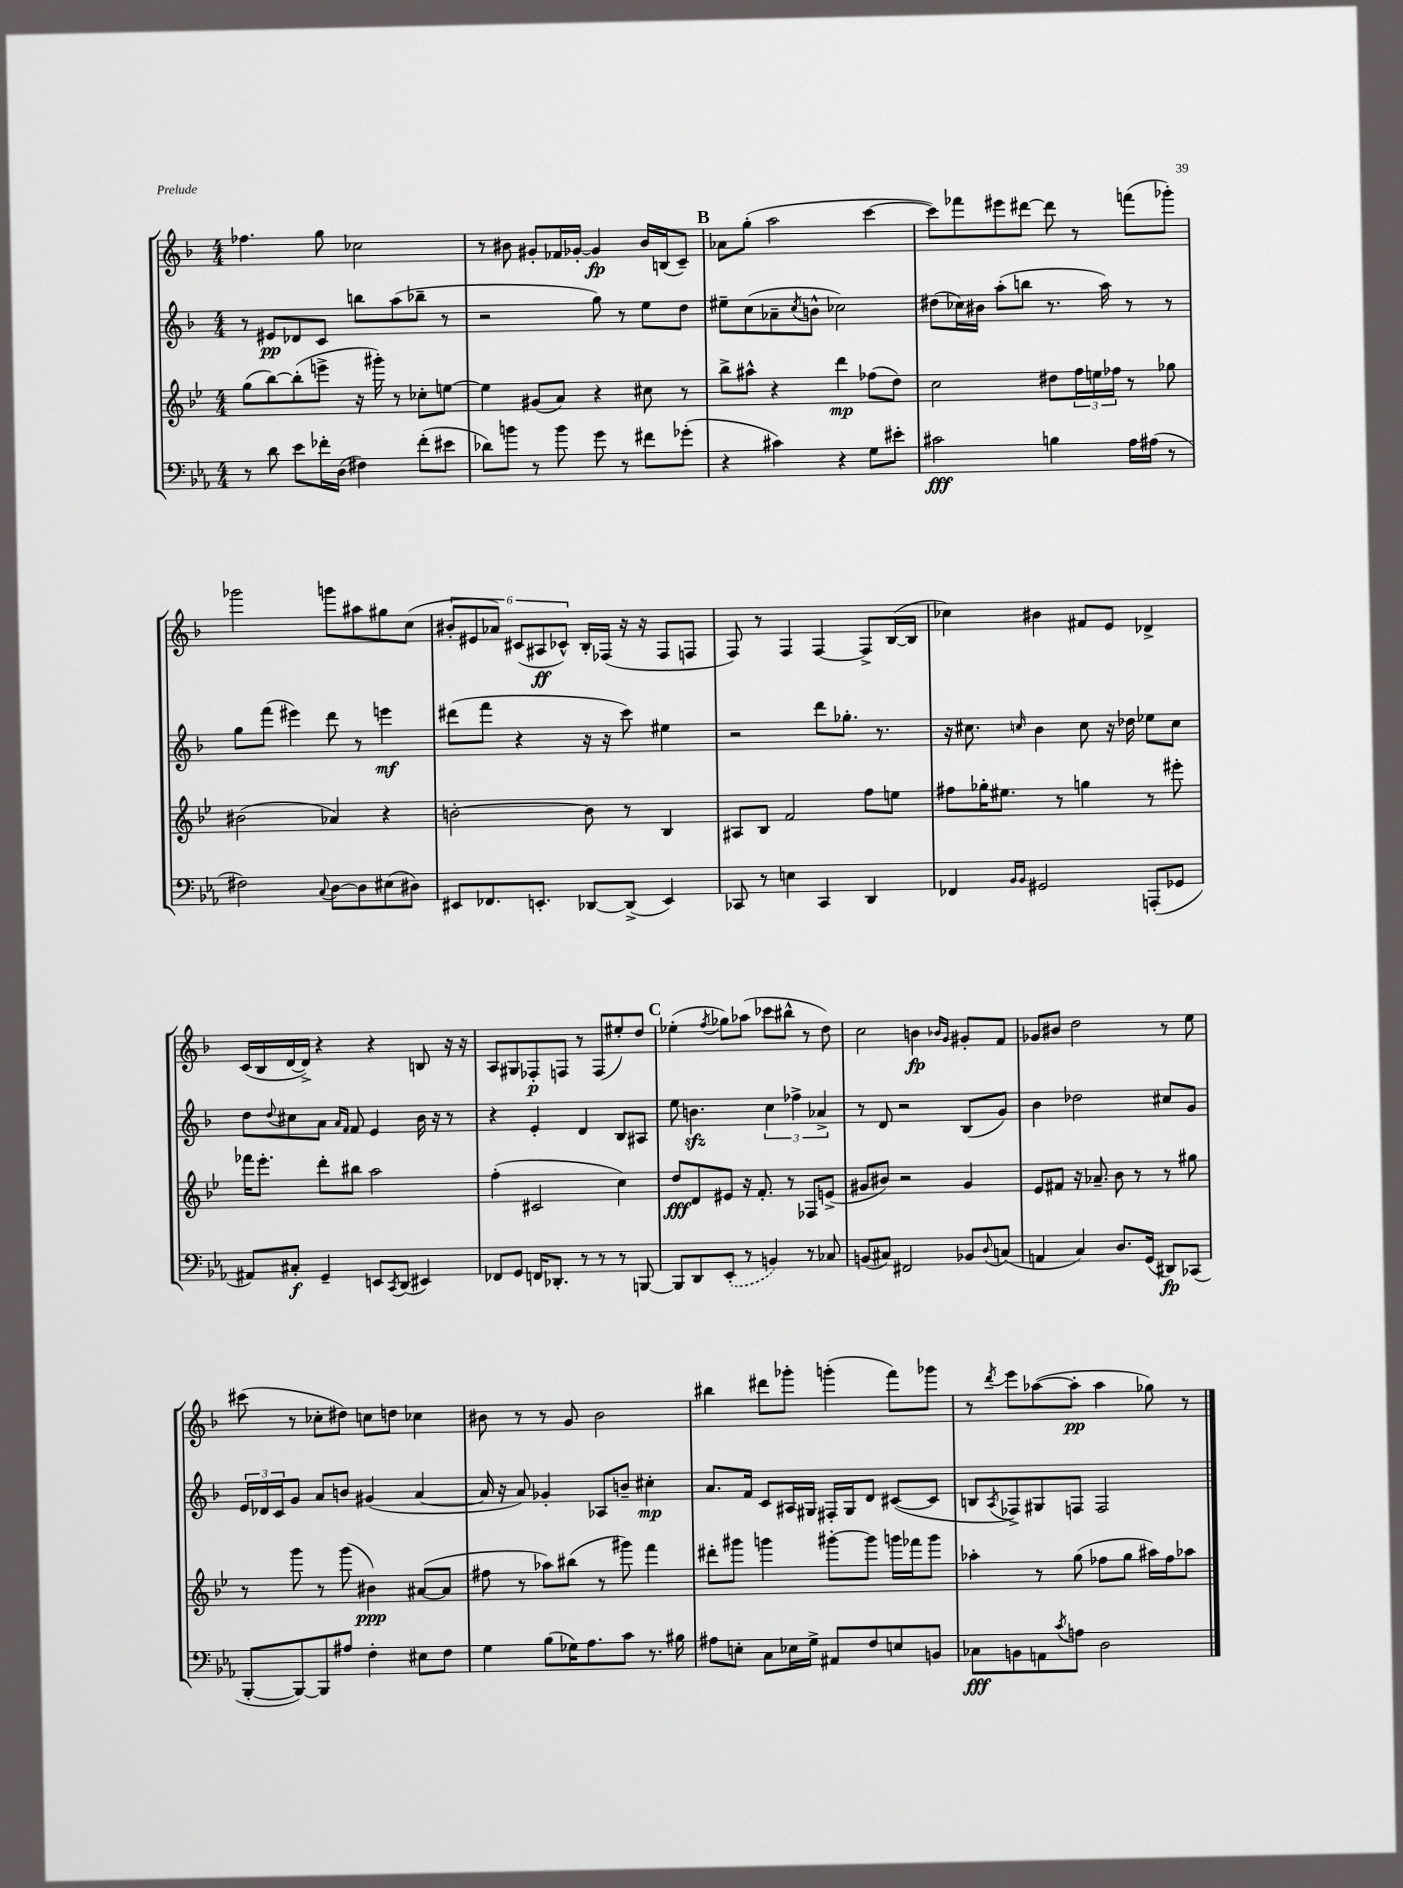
<<
\new StaffGroup <<
\new Staff = "s0" {
    \clef treble \key f \major \numericTimeSignature \time 4/4
    fes''4. g''8 ces''2 |
    r8 bis'8 gis'8-. fes'16 ges'16~-. ges'4\fp bis'16 b16( c'8--) |
    \mark \markup { \bold "B" } aes'8 g''8-.( a''2 c'''4~ |
    c'''8) fes'''8 eis'''8 dis'''8~ dis'''8 r8 f'''8( ges'''8-.) |
    ges'''2 g'''8 ais''8 gis''8 c''8( |
    \tuplet 6/4 { bis'8-. eis'8 aes'8) cis'8( ais8\ff ces'8-^) } bes16-. fes16( r16 r16 fes8 f8 |
    f8) r8 f4 f4~ f8-> bes16~( bes16 |
    ces''4) bis'4 fis'8 e'8 des'4-> |
    c'16( bes16 d'16~ d'16->) r4 r4 b8 r16 r16 |
    a8 gis8 fes8-.\p f8 r8 f8( eis''8-.) d''8 |
    \mark \markup { \bold "C" } ees''4-.( \acciaccatura { f''8 } ges''8) aes''8( ces'''8 bis''8-^ r8 d''8) |
    c''2 b'4\fp \grace { bes'16 g'16 } gis'8-. f'8 |
    ges'8 bis'8 d''2 r8 e''8 |
    cis'''8( r8 ces''8-. dis''8) c''8 d''8 ces''4 |
    bis'8 r8 r8 g'8 bis'2 |
    bis''4 dis'''8 ges'''8-. g'''4-.( f'''8) ges'''8 |
    r8 \acciaccatura { d'''8 } e'''8 aes''8~( aes''8-.\pp aes''4 ges''8) r8 \bar "|." |
}
\new Staff = "s1" {
    \clef treble \key f \major \numericTimeSignature \time 4/4
    r8 eis'8\pp des'8 c'8 b''8 a''8( bes''8-- r8 |
    r2 g''8) r8 e''8 d''8 |
    \mark \markup { \bold "B" } eis''8-- c''8( aes'8-- \acciaccatura { c''8 } b'8-^ ces''2) |
    dis''8( ces''16) bis'16 a''8-.( b''8 r8. a''16) r8 r8 |
    g''8 f'''8( eis'''4) d'''8 r8 e'''4\mf |
    dis'''8( f'''8 r4 r16 r16 c'''8) eis''4 |
    r2 d'''8 ges''8.-. r8. |
    r16 cis''8. \grace { c''16 } bes'4 c''8 r16 des''16 ees''8 c''8 |
    d''8 \appoggiatura { d''8 } cis''8 a'8 \grace { a'16 f'16 } f'8 e'4 bes'16 r16 r8 |
    r4 e'4-. d'4 bes8 ais8 |
    \mark \markup { \bold "C" } e''8 b'4.\sfz \tuplet 3/2 { c''4 fes''4-> aes'4-> } |
    r8 d'8 r2 bes8( g'8) |
    bes'4 des''2 cis''8 g'8 |
    \tuplet 3/2 { e'16 des'16 c'16 } g'8 a'8 b'8 gis'4( a'4~ |
    a'16 r16 a'8) ges'4-. aes8 b'8-- cis''4-.\mp |
    a'8. f'16 c'8 ais16 gis16 fis16-. gis16 d'8 cis'8~( cis'8 |
    b8 \acciaccatura { a8 } fes8->) gis8 f8 f2 \bar "|." |
}
\new Staff = "s2" {
    \clef treble \key bes \major \numericTimeSignature \time 4/4
    g''8( bes''8~) bes''8-.( e'''8-> r16 gis'''16-.) r8 ces''8-. e''8~ |
    e''4 gis'8( a'8) r4 cis''8 r8 |
    \mark \markup { \bold "B" } bes''8-> ais''8-^ r4 d'''4\mp fes''8( d''8) |
    c''2 dis''8 \tuplet 3/2 { f''16 e''16 fes''16 } r8 ges''8 |
    bis'2( aes'4) r4 |
    b'2~-. b'8 r8 bes4 |
    ais8 bes8 f'2 f''8 e''8 |
    fis''8 ges''16-. eis''8. r8 g''4 r8 eis'''8-. |
    fes'''16 ees'''8.-. d'''8-. bis''8 a''2 |
    f''4-.( cis'2 c''4) |
    \mark \markup { \bold "C" } d''8\fff d'8 eis'8 r16 f'8.-. r8 fes8 e'8->( |
    gis'8 bis'8) r2 gis'4 |
    ees'8 fis'8 r16 aes'8.-- bes'8 r8 r8 gis''8 |
    r8 g'''8 r8 g'''8( bis'4\ppp) ais'8~( ais'8 |
    fis''8 r8 aes''8) bis''8( r8 gis'''8) f'''4 |
    dis'''8-. gis'''8 g'''4 gis'''8~-. gis'''8 g'''16 fes'''16 g'''8 |
    aes''4-. r8 g''8( fes''8 g''8 ais''16) fes''16 aes''8 \bar "|." |
}
\new Staff = "s3" {
    \clef bass \key ees \major \numericTimeSignature \time 4/4
    r8 d'8 ees'8 fes'16-. d16( fis4) fes'8-.( eis'8 |
    des'8) b'8 r8 b'8 g'8 r8 fis'8 ges'8-.( |
    \mark \markup { \bold "B" } r4 cis'4) r4 g8 eis'8-. |
    cis'2\fff b4 aes16 ais16( r8 |
    fis2) \appoggiatura { c8 } d8~ d8 eis8( dis8) |
    eis,8 fes,8. e,8.-. des,8~ des,8->( e,4) |
    ces,8 r8 e4 ces,4 d,4 |
    fes,4 \grace { bes,16 bes,16 } gis,2 a,,8-.( ges,8 |
    ais,8) cis8-.\f g,4-- e,8 \acciaccatura { c,8 } d,8( eis,4) |
    fes,8 g,8 f,16 des,8.-. r8 r8 r8 b,,8~ |
    \mark \markup { \bold "C" } b,,8 d,8 \once \slurDashed ees,8-.( r8 b,4) r8 ces8 |
    b,8( cis8) fis,2 bes,8 \appoggiatura { d8 } c8( |
    a,4 c4) d8. g,16( dis,8\fp) ces,8( |
    bes,,8~-. bes,,8~) bes,,8 ais8 f4-. eis8 f8 |
    g4 bes8( ges16) aes8. c'8 r8. bis16 |
    ais8 e8-. c8 ees16 g16-> ais,8 f8 e8 b,8 |
    ces8\fff b,8 a,8 \acciaccatura { c'8 } a8 d2 \bar "|." |
}
>>
>>
\layout { \context { \Score \remove "Bar_number_engraver" } }
